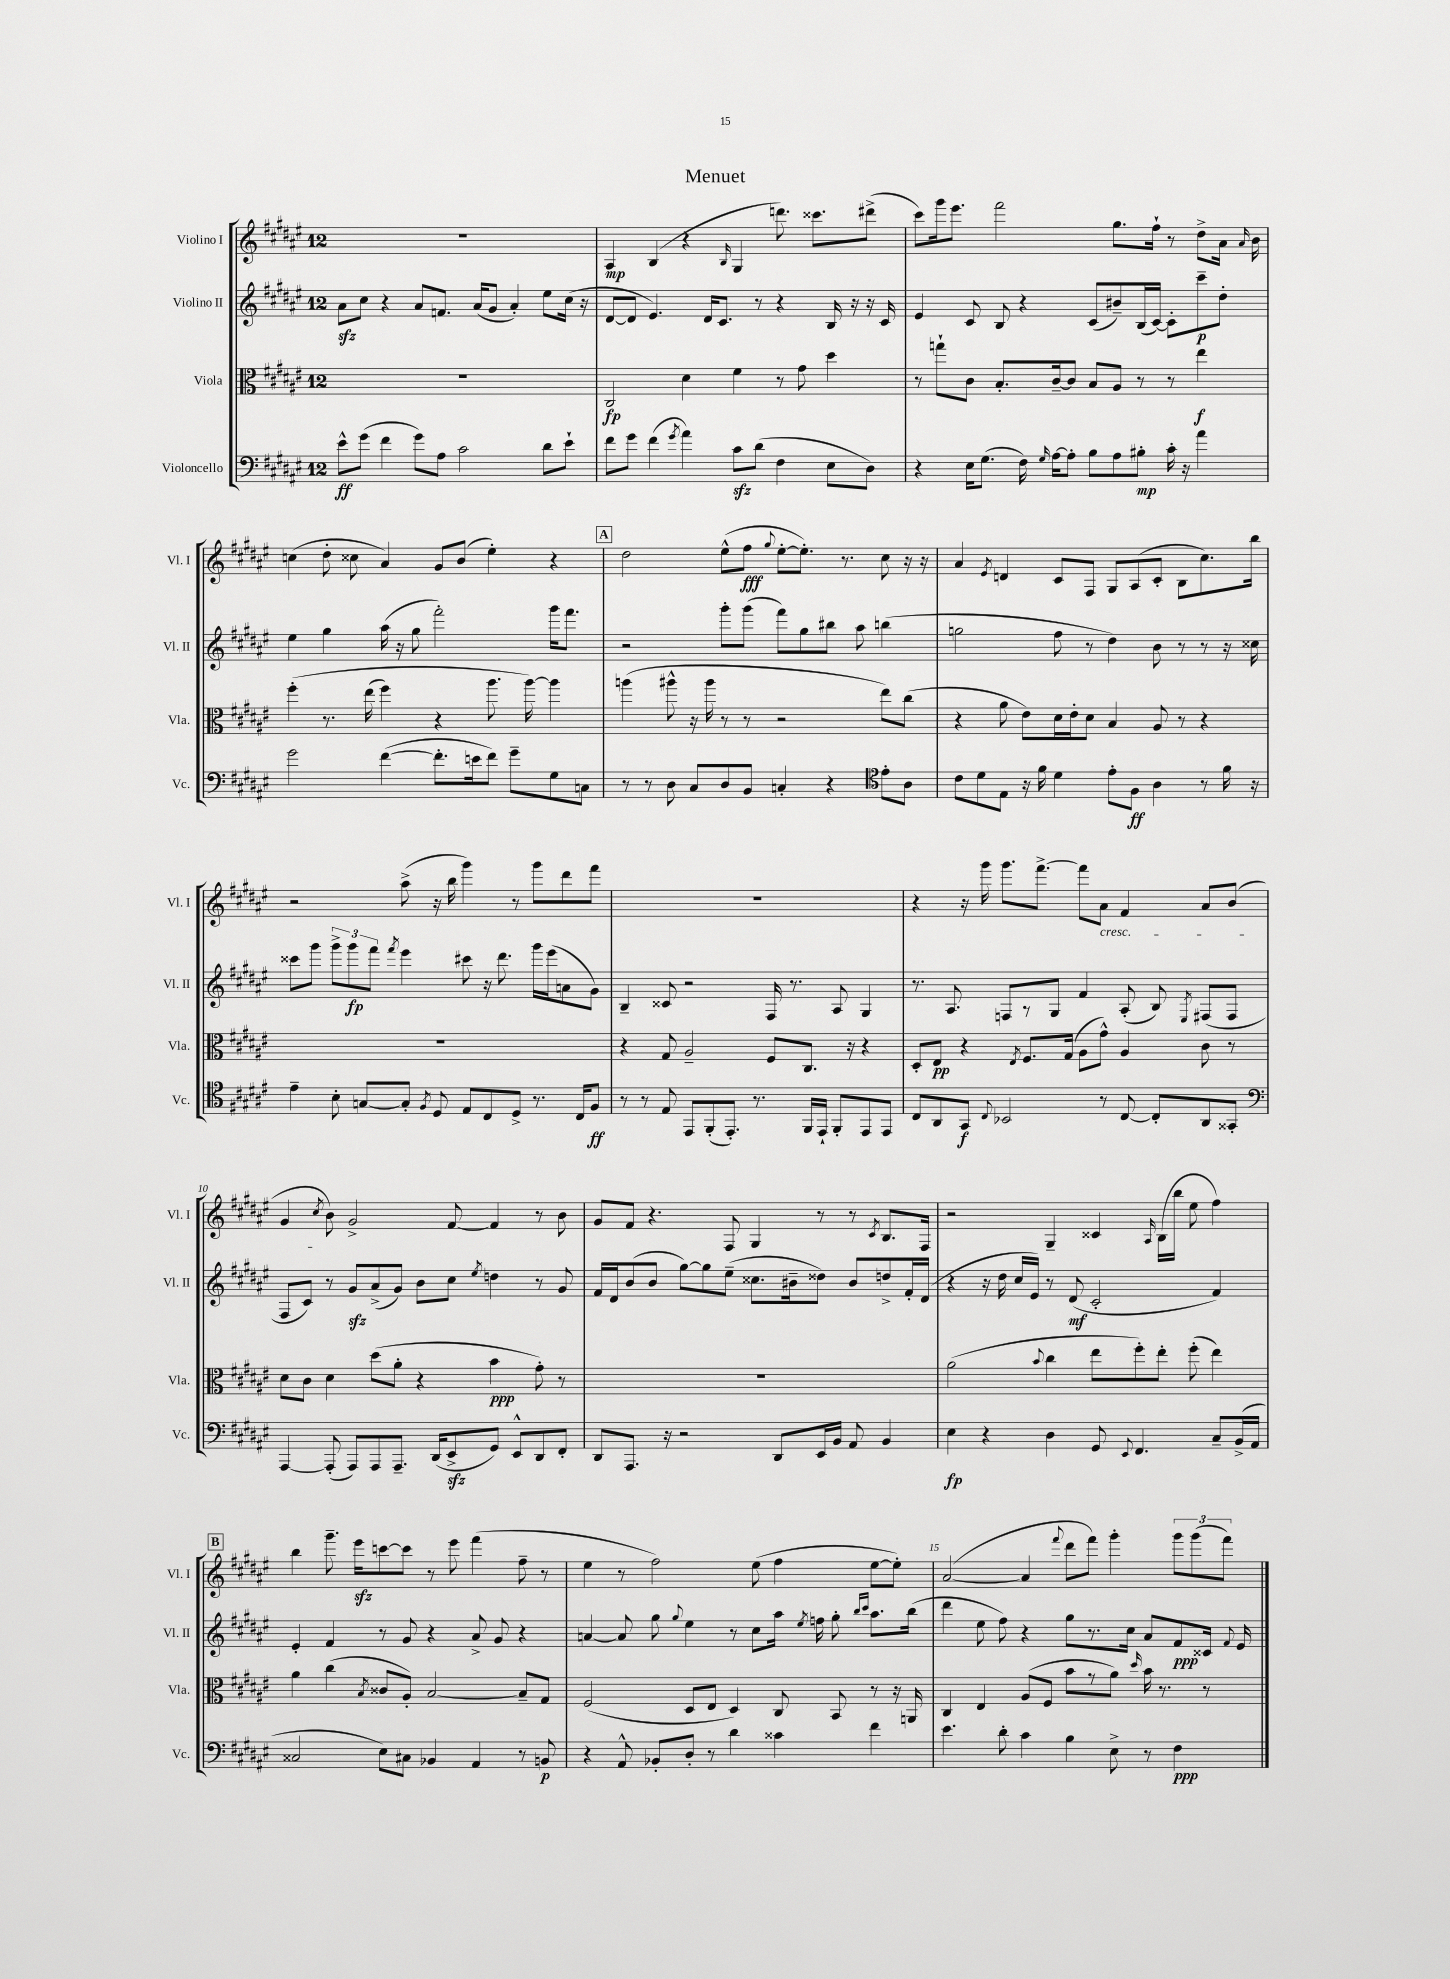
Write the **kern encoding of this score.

**kern	**kern	**kern	**kern
*staff4	*staff3	*staff2	*staff1
*clefF4	*clefC3	*clefG2	*clefG2
*k[f#c#g#d#a#e#]	*k[f#c#g#d#a#e#]	*k[f#c#g#d#a#e#]	*k[f#c#g#d#a#e#]
*M12/8	*M12/8	*M12/8	*M12/8
8e#^^\L	1.r	8a#\L	1.r
(8g#\J	.	8cc#\J	.
4f#\	.	4r	.
8g#\L)	.	8a#/L	.
8A#\J	.	8.f/J	.
2c#\	.	.	.
.	.	(16a#/LK	.
.	.	8g#/J	.
.	.	4a#'/)	.
8d#\L	.	8ee#\L	.
8e#`\J	.	(16cc#\Jk	.
.	.	16r	.
=	=	=	=
8f#\L	2C#/	[8d#/L	4A#/
8g#\J	.	8d#/]J	.
(4f#\	.	4.e#/)	(4B/
8qg#/	.	.	.
4a#\)	4d#\	.	4r
.	.	16d#/LK	.
.	.	8.c#/J	.
.	.	.	16qqB/
8c#\L	4f#\	.	4G#/
(8d#\J	.	8r	.
4F#\	8r	4r	8.ddd\)
.	8g#\	.	.
.	.	.	8.ccc##\L
8E#\L	4dd#\	16B/	.
.	.	16r	.
8D#\J)	.	16r	(8ddd#^\J
.	.	16c#/	.
=	=	=	=
4r	8r	4e#/	8ccc#\L)
.	8gg`\L	.	16ggg#\k
.	.	.	8.eee#\J
16E#\LK	8c#\J	8c#/	.
(8.G#\J	.	.	.
.	8.B'/L	8B/	2fff#\
16F#\)	.	4r	.
16qqG#/	.	.	.
[16A#\LK	[16c#~/k	.	.
8A#'\]J	8c#/]J	.	.
8B\L	8B/L	(8c#/L	.
8A#\	8A#/J	8b#~/)	8.gg#\L
8B#'\J	8r	(16B/L	.
.	.	[16c#/JJ)	16ff#`\Jk
16c#'\	8r	8c#'\]L	8r
16r	.	.	.
4a#\	4ee#\	8ccc#~\	8dd#^\L
.	.	8dd#'\J	16a#\Jk
.	.	.	16qqa#/
.	.	.	16b\
=	=	=	=
2g#\	&(4ff#'\	4ee#\	(4cc\
.	8.r	4gg#\	8dd#'\
.	.	.	8cc##\
.	(16ee#\	.	.
([4f#\	4ff#\)	(16aa#\	4a#/)
.	.	16r	.
.	.	8gg#\	.
8.f#'\]L	4r	2fff#'\)	8g#/L
.	.	.	(8b/J
16e\k	.	.	.
8f#\J)	8.aa#\	.	4ee#'\)
8g#~\L	.	.	.
.	[16aa#\&)	.	.
8G#\	4aa#\]	16ggg#\LK	4r
.	.	8.fff#\J	.
8C\J	.	.	.
=	=	=	=
8r	(4aa\	2r	2dd#\
8r	.	.	.
8D#\	8aa#^^\	.	.
8C#/L	16r	.	.
.	16aa#\	.	.
8D#/	8r	8ggg#'\L	(8ee#^^\L
8BB/J	8r	(8ggg#\J	8ff#\J
.	.	.	8qqgg#/
4C'/	2r	8fff#\L)	[8ee#'\L
.	.	8gg#\	8.ee#'\]J)
4r	.	8bb#\J	.
.	.	.	8.r
.	.	8aa#\	.
*clefC4	*	*	*
8e#'\L	8ee#\L)	(4bb\	8cc#\
8A#\J	(8cc#\J	.	16r
.	.	.	16r
=	=	=	=
8c#\L	4r	2gg\	4a#/
8d#\	.	.	.
.	.	.	8qe#/
8E#\J	8a#\	.	4d/
16r	8e#\L)	.	.
16f#\	.	.	.
4d#\	16d#\L	8ff#\	8c#/L
.	16e#'\J	.	.
.	8d#\J	8r	8F#/J
8e#'\L	4B/	4dd#\)	8G#/L
8F#\J	.	.	(8A#/
4A#\	8A#/	8b\	8c#'/J
.	8r	8r	8B\L
8r	4r	8r	8.cc#\)
16f#\	.	16r	.
16r	.	16cc##\	16bb\Jk
=	=	=	=
4e#~\	1.r	8ccc##\L	2r
.	.	8ggg#\J	.
8B'\	.	12ggg#^\L	.
.	.	12ggg#\	.
[8G/L	.	.	.
.	.	12fff#\J	.
.	.	8qfff#/	.
8G'/]J	.	4eee#\	(8aa#^\
8qF#/	.	.	.
8D#/	.	.	16r
.	.	.	16bb\
8E#/L	.	8ccc#\	4ggg#\)
8C#/	.	16r	.
.	.	8.ddd#\	.
8D#^/J	.	.	8r
8.r	.	16ggg#\LL	8ggg#\L
.	.	(16eee#\J	.
.	.	8a\	8ddd#\
16C#/LK	.	.	.
8F#/J	.	8g#\J)	8fff#\J
=	=	=	=
8r	4r	4B~/	1.r
8r	.	.	.
8E#/	8G#/	8c##/	.
8EE#/L	2A#~/	2r	.
(8FF#'/	.	.	.
8.EE#'/J)	.	.	.
8.r	.	.	.
.	8F#/L	16F#/	.
.	.	8.r	.
16FF#/LL	8.C#/J	.	.
16EE#`/JJ	.	.	.
8FF#'/L	.	8A#/	.
.	16r	.	.
8EE#/	4r	4G#/	.
8EE#/J	.	.	.
=	=	=	=
8C#/L	8D#'/L	8.r	4r
8AA#/	8E#/J	.	.
.	.	8.A#/	.
8GG#/J	4r	.	16r
.	.	.	16ggg#\
8qqC#/	.	.	.
2BB-/	.	8F/L	8.ggg#\L
.	8qE#/	.	.
.	8.F#/L	8r	.
.	.	.	[8.fff#^\J
.	.	8G#/J	.
.	(16G#/Jk	.	.
.	8A#\L	4f#/	8fff#\]L
8r	8g#^^\J)	.	8a#\J
[8C#/	4A#/	(8A#'/	4f#/
8C#'/]L	.	8B/)	.
.	.	8qE#/	.
8AA#/	8c#\	(8F#/L	8a#/L
8GG##'/J	8r	8F#/J	(8b/J
=	=	=	=
*clefF4	*	*	*
[4AAA#/	8d#\L	8F#/L	4g#/
.	8c#\J	8c#/J)	.
.	.	.	8qcc#/
(8AAA#'/]	4d#\	8r	8b\)
8AAA#/L)	.	8g#/L	2g#^/
8AAA#/	(8dd#\L	(8a#^/	.
8.AAA#~/J	8a#'\J	8g#/J)	.
.	4r	8b\L	.
(16DD#/LK	.	.	.
8EE#^/	.	8cc#\J	[8f#/
.	.	8qee#/	.
8GG#/J)	4b\	4dd\	4f#/]
8EE#^^/L	.	.	.
8DD#/	8g#'\)	8r	8r
8FF#'/J	8r	8g#/	8b\
=	=	=	=
8DD#/L	1.r	16f#/LL	8g#/L
.	.	16d#/J	.
8.AAA#/J	.	(8b/	8f#/J
.	.	8b/J	4.r
16r	.	.	.
2r	.	[8gg#\L)	.
.	.	8gg#\]	.
.	.	(8ee#~\J	8F#/
.	.	8.cc##\L	4G#/
8DD#/L	.	.	.
.	.	16b#~\k	.
16EE#/L	.	8dd##\J)	8r
16BB/JJ	.	.	.
8AA#/	.	8b#/L	8r
.	.	.	8qc#/
4BB/	.	8dd^/	8.B/L
.	.	16f#'/L	.
.	.	(16d#/JJ	16F#/Jk
=	=	=	=
4E#\	(2a#\	4r	2r
4r	.	16r	.
.	.	16dd#\	.
.	.	16cc#/LL	.
.	.	16e#/JJ)	.
.	8qqb/	.	.
4D#\	4cc#\	8r	4G#~/
.	.	(8d#/	.
8GG#/	8ee#\L	2c#'/	4c##/
8qqEE#/	.	.	.
4.FF#/	8ff#'\)	.	.
.	.	.	16qqA#/
.	8ee#'\J	.	(16B\LL
.	.	.	16bb\JJ
.	(8ff#'\	.	8ee#\
8C#~/L	4ee#\)	4f#/)	4ff#\)
(16BB^/L	.	.	.
16AA#/JJ	.	.	.
=	=	=	=
2C##/	4a#\	4e#'/	4bb\
.	(4cc#\	4f#/	8.ggg#~\
.	.	.	16eee#\LK
.	8qB/	.	.
8E#\L)	8c##/L	8r	[8ccc\
8C#\J	8A#'/J)	8g#/	8ccc\]J
4BB-/	[2B/	4r	8r
.	.	.	8eee#\
4AA#/	.	8a#^/	(4fff#\
.	.	8g#/	.
8r	8B~/]L	4r	8ff#~\
8BB/	8G#/J	.	8r
=	=	=	=
4r	(2F#/	[4a/	4ee#\
8AA#^^/	.	8a/]	8r
8BB-'/L	.	8gg#\	2ff#\)
.	.	8qqgg#/	.
8D#'/J	8D#/L	4ee#\	.
8r	8E#/J	.	.
4d#\	4D#/)	8r	.
.	.	8cc#\L	(8ee#\
4c##\	8C#/	16aa#\Jk	4ff#\
.	.	8qee#/	.
.	.	16ff\	.
.	8BB/	8gg#'\	.
.	.	16qqbb/LL	.
.	.	16qqccc#/JJ	.
4f#\	8r	8.aa#\L	[8ee#\L
.	16r	.	8ee#'\]J)
.	16AA/	(16bb\Jk	.
=	=	=	=
4.e#\	4C#/	4ddd#\	([2a#/
.	4E#/	8ee#\	.
8d#'\	.	8ff#\)	.
4c#\	(8A#/L	4r	4a#/]
.	8F#/J	.	.
.	.	.	8qqfff#/
4B\	8b\L	8gg#\L	8ddd#\L
.	8r	8.r	8fff#\J)
8E#^\	8a#\J)	.	4ggg#'\
.	.	16cc#\Jk	.
.	16qqdd#/	.	.
8r	16b\	8a#/L	.
.	8.r	.	.
4F#\	.	8f#/	12ggg#\L
.	.	.	(12ggg#\
.	8r	16c##/Jk	.
.	.	.	12fff#\J)
.	.	8qqf#/	.
.	.	16e#/	.
==	==	==	==
*-	*-	*-	*-
